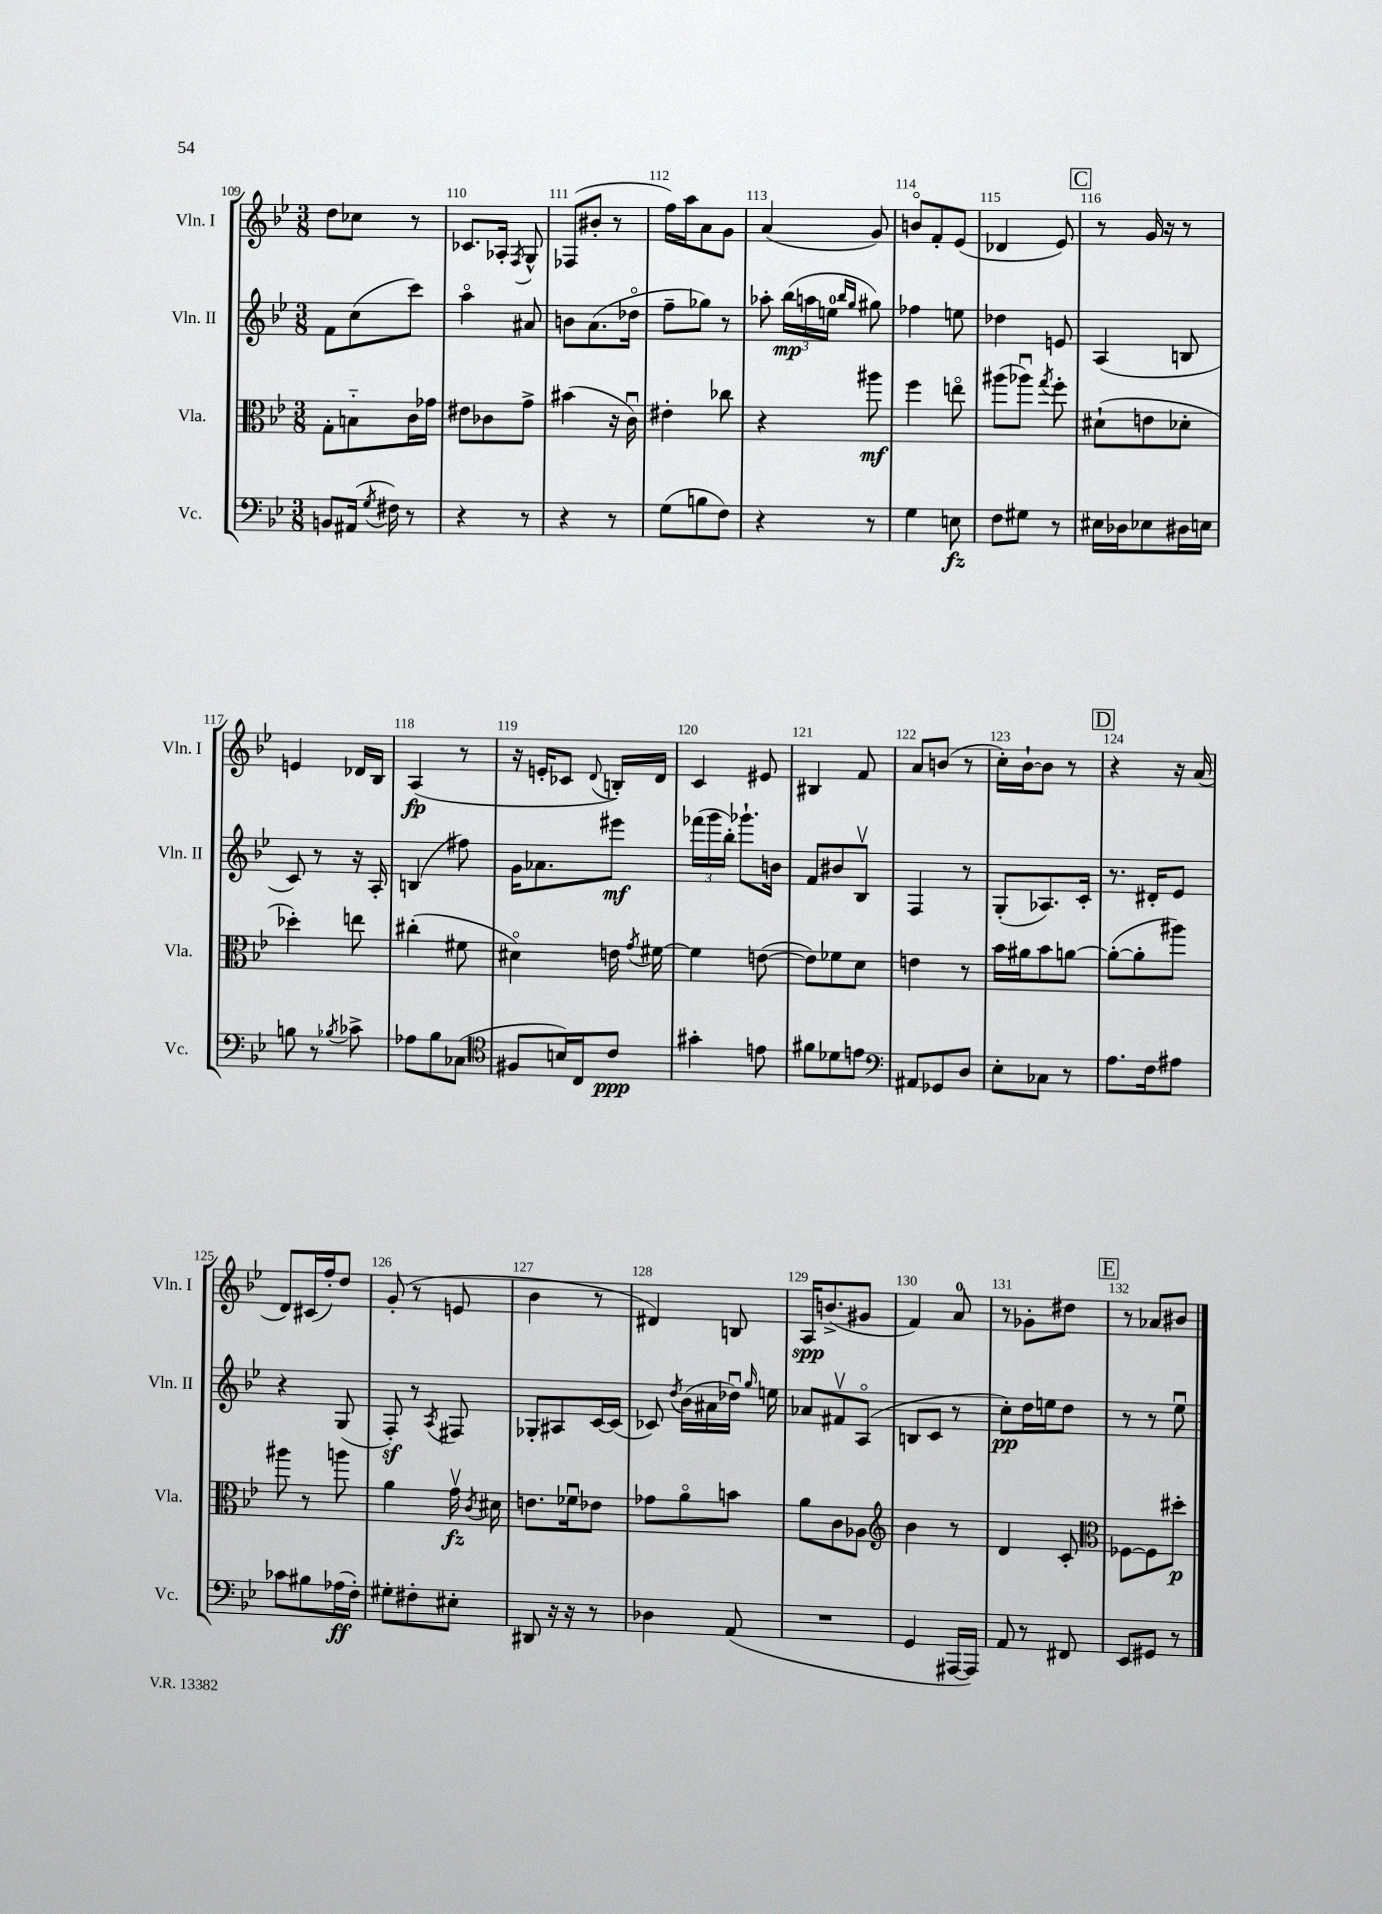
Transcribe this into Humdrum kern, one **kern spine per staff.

**kern	**kern	**kern	**kern
*staff4	*staff3	*staff2	*staff1
*clefF4	*clefC3	*clefG2	*clefG2
*k[b-e-]	*k[b-e-]	*k[b-e-]	*k[b-e-]
*M3/8	*M3/8	*M3/8	*M3/8
8BB	8G'	8f	8dd
(16AA#	8B'~	(8cc	8cc-
8qG	.	.	.
16F#)	.	.	.
8r	16c	8ccc)	8r
.	16g-	.	.
=	=	=	=
4r	8e#	4aao	8.c-
.	8c-	.	.
.	.	.	16A-'
.	.	.	8qF
8r	8g^	8a#	8G^^
=	=	=	=
4r	(4b#	8b	(8F-
.	.	(8.a	8b#'
8r	16r	.	8r
.	16cu)	16dd-o	.
=	=	=	=
(8G	4e#'	8ff~	16ff)
.	.	.	16aa
8B	.	8gg-)	8a
8F)	8cc-	8r	8g
=	=	=	=
4r	4r	8aa-'	(4a
.	.	(24bb-	.
.	.	24aa	.
.	.	24ee	.
.	.	16qqbb-	.
.	.	16qqgg	.
8r	8aa#	8gg#)	8g)
=	=	=	=
4G	4ff	4ff-	8bo
.	.	.	8f'
8E	8eeo	8ee	(8e-
=	=	=	=
8F	(8aa#	4dd-	4d-
8G#	8aa-u)	.	.
.	8qgg	.	.
8r	8ff'	8e	8e-)
=	=	=	=
16E#	(8d#`	(4A	8r
16D-	.	.	.
8E-	8e	.	16g
.	.	.	16r
16D#	8d-'	8B	8r
16E	.	.	.
=	=	=	=
8B	4dd-')	8c)	4e
8r	.	8r	.
8qB-	.	.	.
8c-^	8ee	16r	16d-
.	.	16A'	16B-
=	=	=	=
8A-	(4cc#'	(4B	(4A
8B-	.	.	.
(8C-	8f#	8ff#)	8r
=	=	=	=
*clefC4	*	*	*
8F#	4d#o)	16g	16r
.	.	8.a-	16e'
16B)	.	.	8c-
16C	.	.	.
.	.	.	8qqd
8c	16e	8eee#	16B')
.	8qg	.	.
.	[16f#	.	16d
=	=	=	=
4g#'	4f#]	(24fff-	4c
.	.	24ggg	.
.	.	24bb-')	.
.	.	8.ggg-`	.
8e	([8e	.	8e#
.	.	16b	.
=	=	=	=
8f#	8e])	8f	4B#
8d-	8f-	8b#	.
8e	8d	8B-v	8f
=	=	=	=
*clefF4	*	*	*
8AA#	4e	4F	8a
8GG-	.	.	(8b
8D	8r	8r	8r
=	=	=	=
8E-'	16b-	(8G'	16cc')
.	16a#	.	[16b-`
8C-	8b-	8.A-)	8b-]
8r	[8a	.	8r
.	.	16c'	.
=	=	=	=
8.A	(8a'_	8.r	4r
.	8a']	.	.
16F	.	16d#'	.
8A#	8aa#)	8e-	16r
.	.	.	(16a
=	=	=	=
8c-	8aa#	4r	8d)
8B#	8r	.	(16c#
.	.	.	16ff')
(16A-	8aa	(8G	8dd
16F')	.	.	.
=	=	=	=
8G#'	4a	8F')	(8g'
8F#'	.	8r	8r
.	.	8qA	.
8E#'	16gv	8F#	8e
.	8qc	.	.
.	16d#	.	.
=	=	=	=
8DD#	8.e	8G-'	4b-
16r	.	8A#	.
16r	16f-u	.	.
8r	8e-	[16c	8r
.	.	(16c]	.
=	=	=	=
4D-	8g-	8c-)	4d#)
.	.	8qdd	.
.	8ao	(16b-	.
.	.	16a#	.
(8AA	8b	16dd-u)	8B
.	.	16qqgg	.
.	.	16ee	.
=	=	=	=
4.r	8a	8a-	16A
.	.	.	(8.b^
.	8c	8f#v	.
.	8A-	(8Ao	8g#
=	=	=	=
*	*clefG2	*	*
4GG	4b-	8B	4f)
.	.	8c	.
[16AAA#	8r	8r	8a
16AAA#])	.	.	.
=	=	=	=
8AA	4d	8cc')	8r
8r	.	16dd	8g-'
.	.	16ee	.
8FF#	8c'	8dd	8dd#
=	=	=	=
*	*clefC3	*	*
8EE-	[8F-	8r	8r
8GG#	8F-]	8r	8a-
8r	8dd#'	8ee-u	8b#
==	==	==	==
*-	*-	*-	*-
